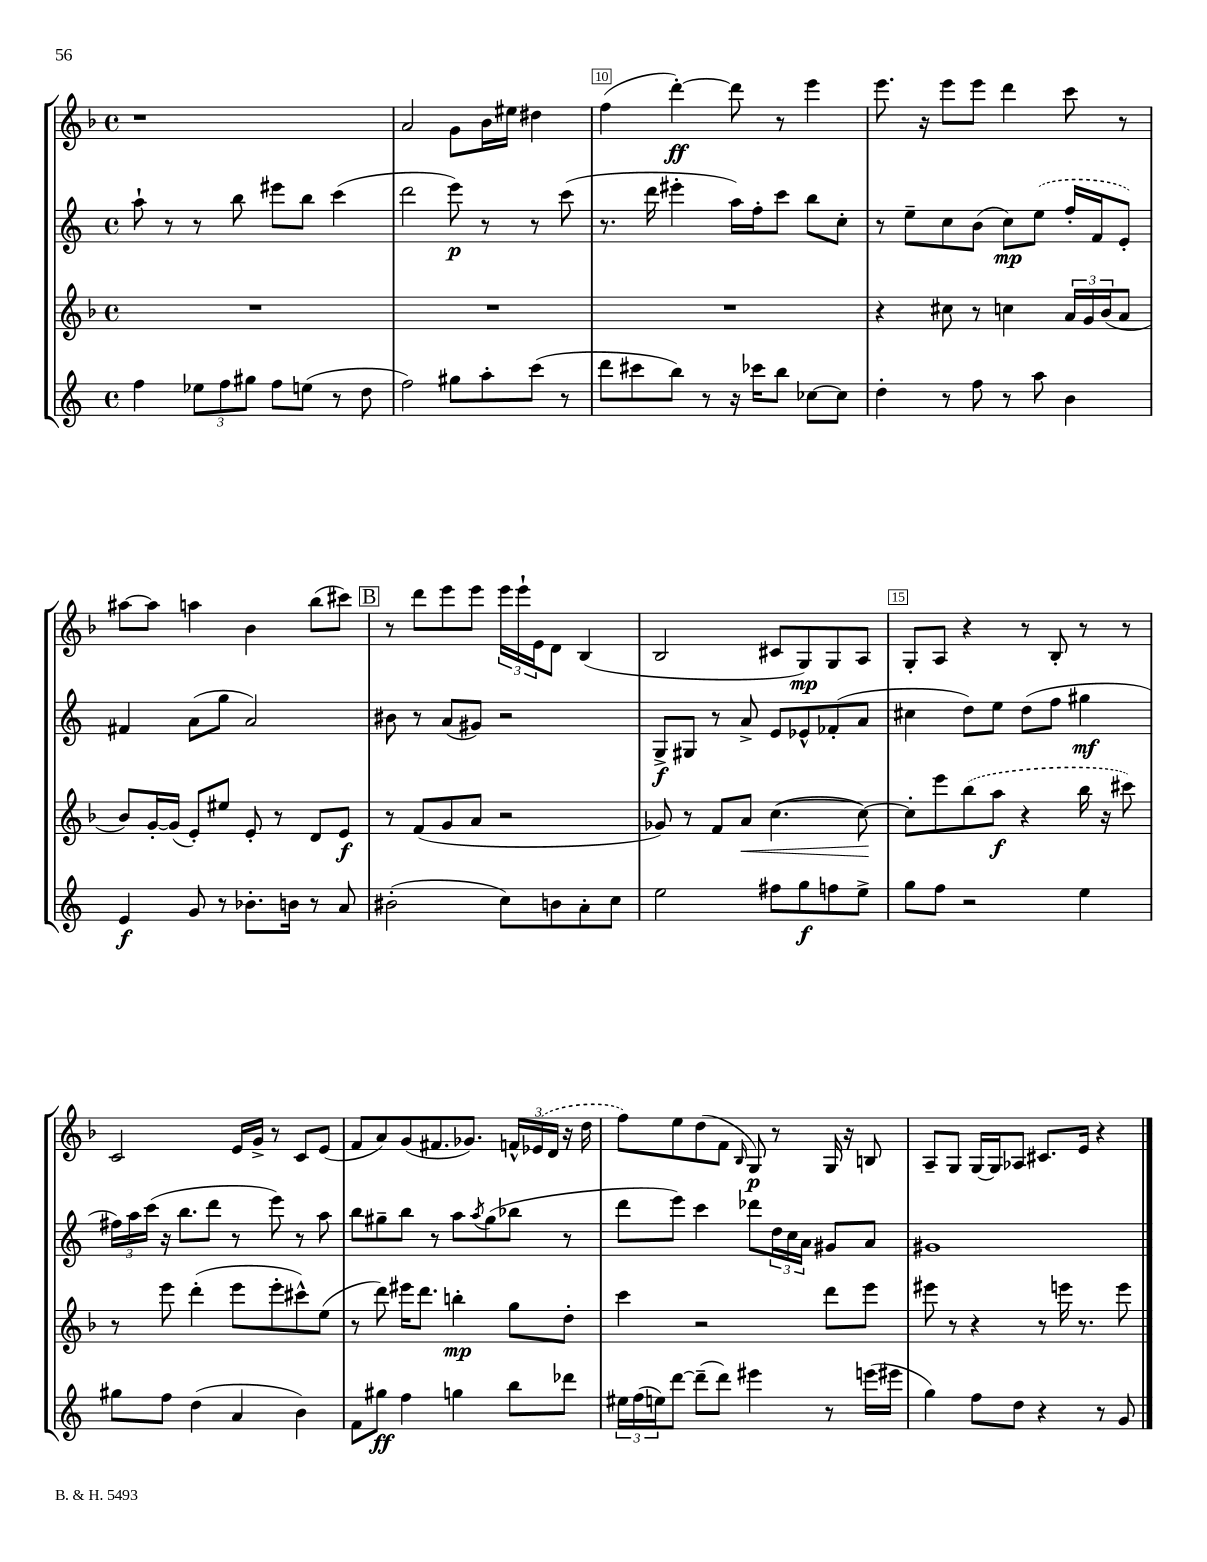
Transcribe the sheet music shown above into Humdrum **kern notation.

**kern	**kern	**kern	**kern
*staff4	*staff3	*staff2	*staff1
*clefG2	*clefG2	*clefG2	*clefG2
*k[]	*k[b-]	*k[]	*k[b-]
*M4/4	*M4/4	*M4/4	*M4/4
*met(c)	*met(c)	*met(c)	*met(c)
4ff	1r	8aa`	1r
.	.	8r	.
12ee-	.	8r	.
12ff	.	.	.
.	.	8bb	.
12gg#	.	.	.
8ff	.	8eee#	.
(8ee	.	8bb	.
8r	.	(4ccc	.
8dd	.	.	.
=	=	=	=
2ff)	1r	2ddd	2a
8gg#	.	8eee)	8g
8aa'	.	8r	16b-
.	.	.	16ee#
(8ccc	.	8r	4dd#
8r	.	(8ccc	.
=	=	=	=
8ddd	1r	8.r	(4ff
8ccc#	.	.	.
.	.	16ddd	.
8bb)	.	4eee#'	[4ddd')
8r	.	.	.
16r	.	16aa)	8ddd]
16ccc-	.	16ff'	.
8bb	.	8ccc	8r
[8cc-	.	8bb	4eee
8cc-]	.	8cc'	.
=	=	=	=
4dd'	4r	8r	8.eee
.	.	8ee~	.
.	.	.	16r
8r	8cc#	8cc	8eee
8ff	8r	(8b	8eee
8r	4cc	8cc)	4ddd
8aa	.	(8ee	.
4b	24a	16ff'	8ccc
.	24g	.	.
.	.	16f	.
.	(24b-	.	.
.	8a	8e')	8r
=	=	=	=
4e	8b-)	4f#	[8aa#
.	[16g'	.	8aa#]
.	(16g]	.	.
8g	8e')	(8a	4aa
8r	8ee#	8gg	.
8.b-'	8e'	2a)	4b-
.	8r	.	.
16b	.	.	.
8r	8d	.	(8bb-
8a	8e	.	8ccc#)
=	=	=	=
(2b#'	8r	8b#	8r
.	(8f	8r	8ddd
.	8g	(8a	8eee
.	8a	8g#)	8eee
8cc)	2r	2r	24eee
.	.	.	24eee`
.	.	.	24e
8b	.	.	8d
8a'	.	.	(4B-
8cc	.	.	.
=	=	=	=
2ee	8g-)	8G^	2B-
.	8r	8G#	.
.	8f	8r	.
.	8a	8a^	.
8ff#	([4.cc	8e	8c#
8gg	.	8e-^^	8G)
8ff	.	(8f-'	8G
8ee^	8cc_)	8a	8A
=	=	=	=
8gg	8cc']	4cc#	8G'
8ff	8eee	.	8A
2r	(8bb-	8dd)	4r
.	8aa	8ee	.
.	4r	(8dd	8r
.	.	8ff	8B-'
4ee	16bb-	4gg#	8r
.	16r	.	.
.	8ccc#)	.	8r
=	=	=	=
8gg#	8r	24ff#)	2c
.	.	24aa	.
.	.	(24ccc	.
8ff	8eee	16r	.
.	.	8.bb	.
(4dd	(4ddd'	.	.
.	.	8ddd	.
4a	8eee	8r	16e
.	.	.	16g^
.	8eee'	8eee)	8r
4b)	8ccc#^^)	8r	8c
.	(8ee	8aa	(8e
=	=	=	=
8f	8r	8bb	8f
8gg#	8ddd)	8gg#~	8a)
4ff	16eee#	8bb	(8g
.	8.ddd	.	.
.	.	8r	8.f#
4gg	4bb'	8aa	.
.	.	.	8.g-)
.	.	8qaa	.
.	.	(8gg#	.
8bb	8gg	8bb-	24f^^
.	.	.	(24e-
.	.	.	24d
8ddd-	8dd'	8r	16r
.	.	.	16dd
=	=	=	=
24ee#	4ccc	8ddd	8ff)
(24ff	.	.	.
24ee)	.	.	.
[8ddd	.	8eee)	8ee
(8ddd~]	2r	4ccc	(8dd
8ddd)	.	.	8f
.	.	.	16qqB-
4eee#	.	8ddd-	8G)
.	.	24dd	8r
.	.	24cc	.
.	.	24a	.
8r	8ddd	8g#	16G
.	.	.	16r
(16eee	8eee	8a	8B
16eee#	.	.	.
=	=	=	=
4gg)	8eee#	1g#	8A~
.	8r	.	8G
8ff	4r	.	[16G
.	.	.	16G]
8dd	.	.	8A-
4r	8r	.	8.c#
.	16eee	.	.
.	8.r	.	16e
8r	.	.	4r
8g	8eee	.	.
==	==	==	==
*-	*-	*-	*-
